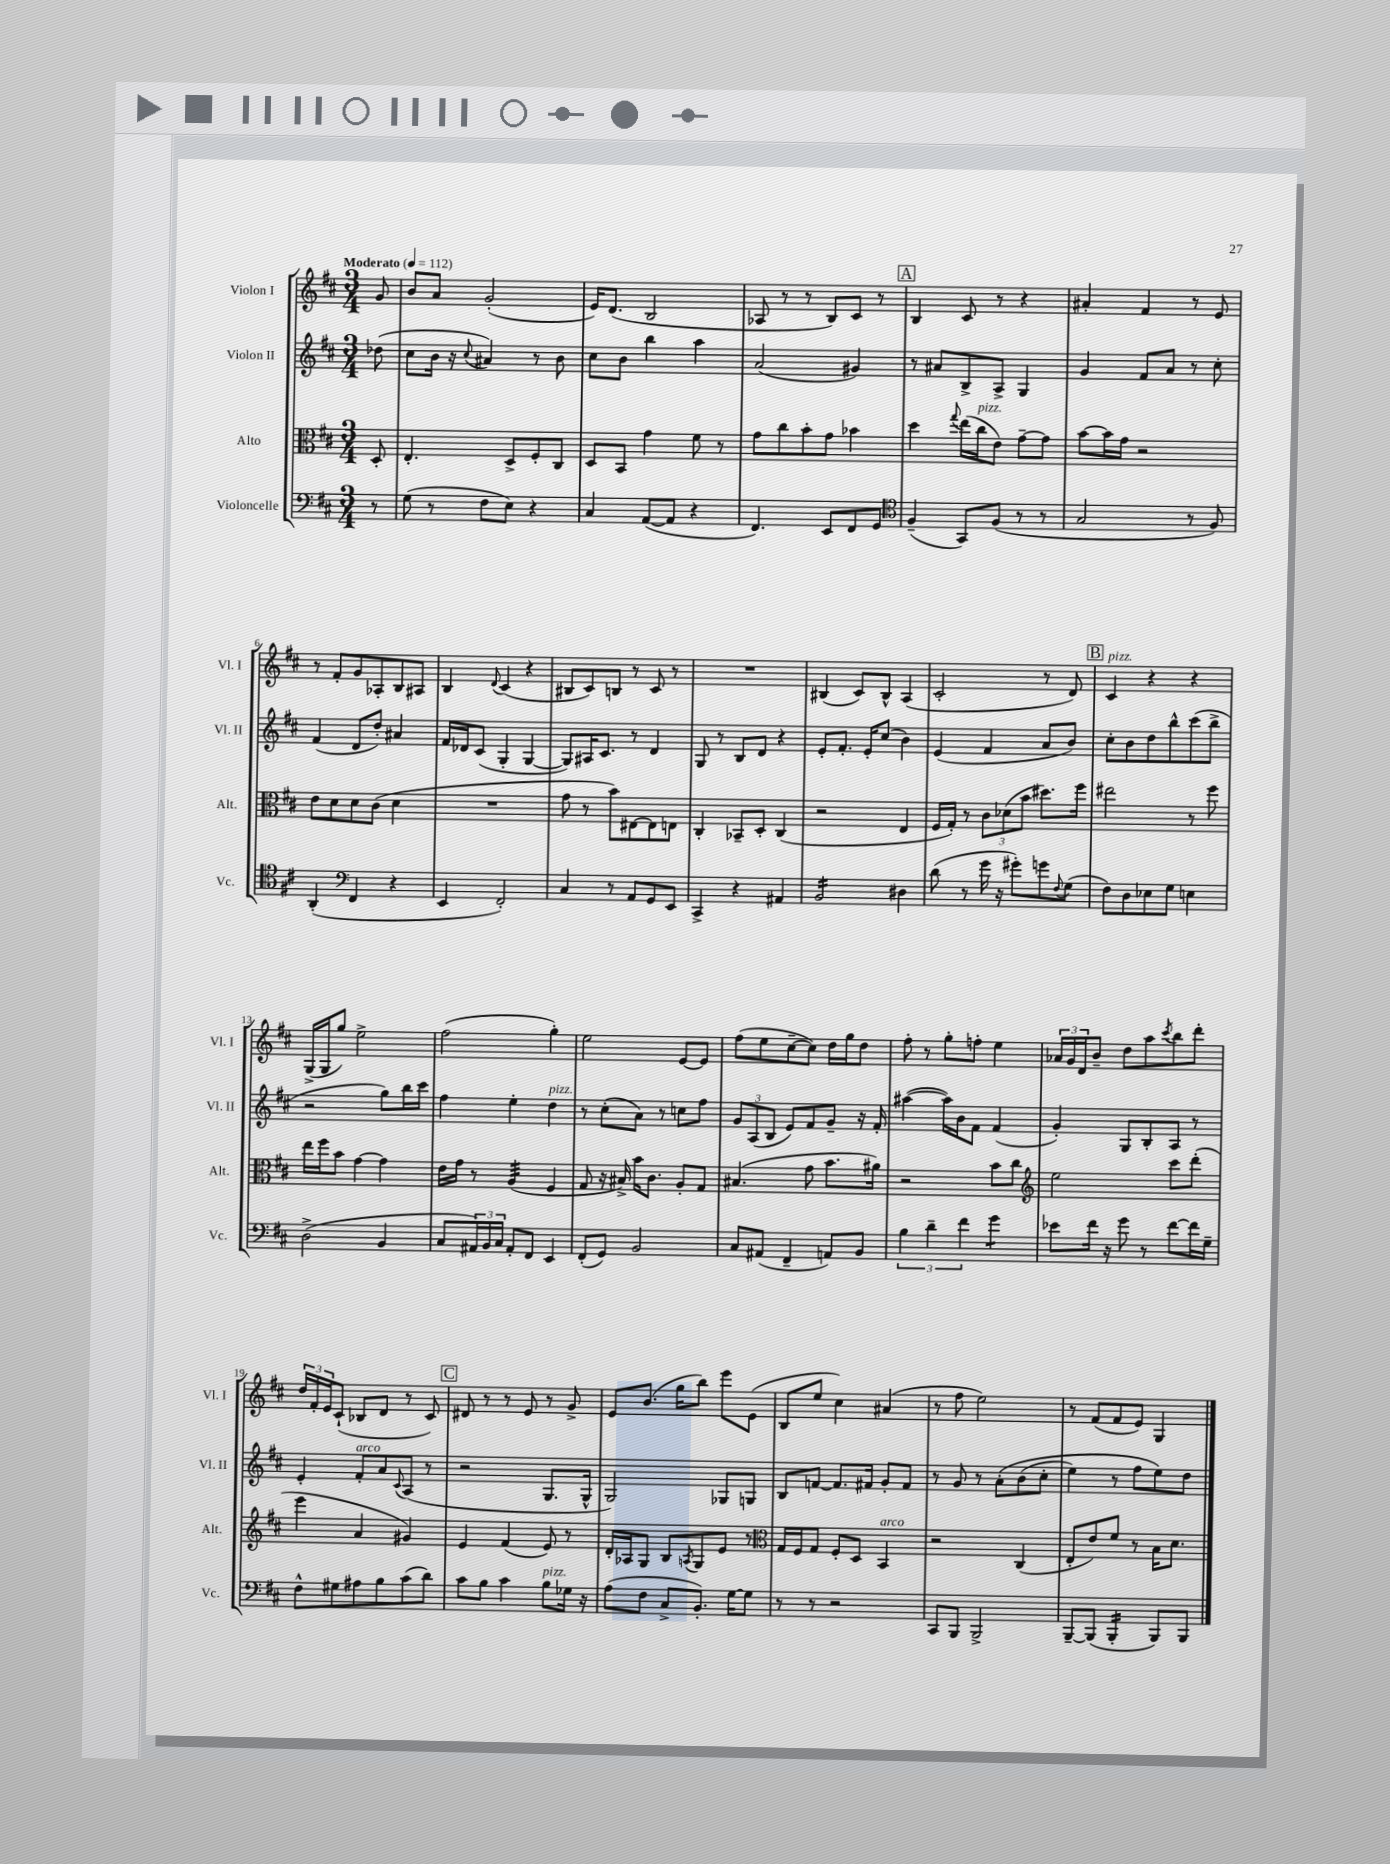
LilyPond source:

<<
\new StaffGroup <<
\new Staff = "s0" \with { instrumentName = "Violon I" shortInstrumentName = "Vl. I" } {
    \clef treble \key d \major \numericTimeSignature \time 3/4 \partial 8 \tempo "Moderato" 4 = 112
    g'8 |
    b'8 a'8 g'2-.( |
    e'16) d'8.( b2 |
    aes8 r8 r8 b8) cis'8 r8 |
    \mark \markup { \box "A" } b4 cis'8 r8 r4 |
    ais'4-. fis'4 r8 e'8 |
    r8 fis'8-. g'8 aes8-. b8 ais8 |
    b4 \appoggiatura { d'8 } cis'4( r4 |
    bis8 cis'8) b8 r8 cis'8 r8 |
    R2. |
    bis4( cis'8) bis8-^ a4( |
    cis'2-. r8 d'8) |
    \mark \markup { \box "B" } cis'4^\markup { \italic "pizz." } r4 r4 |
    g16->( g16 g''8) e''2-> |
    fis''2( g''4-.) |
    e''2 e'8~ e'8 |
    fis''8( e''8 cis''8~-- cis''8) d''16 g''16 d''8 |
    fis''8-. r8 g''8-. f''8-. e''4 |
    \tuplet 3/2 { aes'16 g'16 d'16 } b'8-- d''8 a''8 \acciaccatura { cis'''8 } b''8 d'''8-. |
    \tuplet 3/2 { d''16 fis'16-. e'16 } cis'8-!( bes8 d'8 r8 cis'8) |
    \mark \markup { \box "C" } dis'8 r8 r8 e'8 r8 g'8-> |
    e'8 b'8.( g''16 b''8) e'''8 e'8( |
    b8 e''8 cis''4) ais'4( |
    r8 fis''8 e''2) |
    r8 fis'8( fis'8 e'8) g4 \bar "|." |
}
\new Staff = "s1" \with { instrumentName = "Violon II" shortInstrumentName = "Vl. II" } {
    \clef treble \key d \major \numericTimeSignature \time 3/4 \partial 8
    des''8( |
    cis''8 b'16 r16 \appoggiatura { cis''8 } ais'4) r8 b'8 |
    cis''8 b'8 b''4 a''4 |
    a'2( gis'4) |
    \mark \markup { \box "A" } r8 ais'8 b8-> a8-> g4 |
    g'4 fis'8 a'8 r8 cis''8-. |
    fis'4( d'8 d''8-.) ais'4 |
    fis'16 des'16 cis'8( g4-. g4~ |
    g8) ais16 cis'8. r8 d'4 |
    g8 r8 b8 d'8 r4 |
    e'8-. fis'8.-. e'16-. cis''8( b'4) |
    e'4( fis'4 a'8 b'8) |
    \mark \markup { \box "B" } cis''8-. b'8 d''8 b''8-^ cis'''8( b''8-> |
    r2 g''8) b''16 cis'''16 |
    fis''4 e''4-. d''4^\markup { \italic "pizz." } |
    r8 cis''8-.( a'8) r8 c''8 fis''8 |
    \tuplet 3/2 { g'8 a8( b8 } e'8) fis'8 g'8-- r16 fis'16-. |
    ais''4~( ais''16) b'16 fis'8 fis'4( |
    g'4-.) g8 b8-. a8 r8 |
    e'4-. fis'8-.^\markup { \italic "arco" } a'8 \appoggiatura { cis'8 } a8( r8 |
    \mark \markup { \box "C" } r2 g8. g16-^ |
    g2) ges8 g8 |
    b8 f'8~ f'8. fis'16 g'8-. fis'8 |
    r8 g'8 r8 a'8-.\( b'8( cis''8-. |
    e''4) r8 fis''8 e''8\) d''8 \bar "|." |
}
\new Staff = "s2" \with { instrumentName = "Alto" shortInstrumentName = "Alt." } {
    \clef alto \key d \major \numericTimeSignature \time 3/4 \partial 8
    d8-. |
    e4.-. d8-> fis8-. cis8 |
    d8 b,8 g'4 fis'8 r8 |
    g'8 cis''8 b'8-. g'8 bes'4 |
    \mark \markup { \box "A" } d''4 \appoggiatura { g''8 } e''16( cis''16^\markup { \italic "pizz." } e'8) g'8~-- g'8 |
    b'8~ b'16 g'16 r2 |
    e'8 d'8 d'8 cis'8( d'4 |
    R2. |
    g'8 r8 b'8) eis8~ eis8 e8 |
    cis4-. bes,8-- d8-. cis4( |
    r2 e4 |
    fis16 g16-.) r8 \tuplet 3/2 { cis'8 des'8( b'8 } dis''8.) fis''16 |
    \mark \markup { \box "B" } eis''2 r8 fis''8 |
    e''16 fis''16 b'8 g'4~ g'4 |
    e'16 g'16 r8 a4:32( fis4 |
    g8 r16 bis16->) b'16 cis'8. a8-. g8 |
    bis4.( g'8 b'8. ais'16) |
    r2 b'8 cis''8 |
    \clef treble e''2 cis'''8 d'''8-.( |
    e'''4 a'4 gis'4) |
    \mark \markup { \box "C" } e'4 fis'4( e'8) r8 |
    d'16-. aes16 g8 b8 \acciaccatura { a8 } g8 e'8 r8 |
    \clef alto g16 fis16 g8 fis8-. d8 b,4^\markup { \italic "arco" } |
    r2 cis4( |
    e8-. e'8) fis'8 r8 b16 d'8. \bar "|." |
}
\new Staff = "s3" \with { instrumentName = "Violoncelle" shortInstrumentName = "Vc." } {
    \clef bass \key d \major \numericTimeSignature \time 3/4 \partial 8
    r8 |
    g8( r8 fis8 e8) r4 |
    cis4 a,8~( a,8 r4 |
    fis,4.) e,8 fis,8 g,8 |
    \mark \markup { \box "A" } \clef tenor fis4--( g,8) fis8( r8 r8 |
    g2 r8 fis8) |
    a,4-.( \clef bass fis,4 r4 |
    e,4 fis,2-.) |
    cis4 r8 a,8 g,8 e,8 |
    cis,4-> r4 ais,4 |
    b,2:16 dis4 |
    d'8( r8 g'16 r16 gis'8-.) g'8 \appoggiatura { fis8 } g8( |
    \mark \markup { \box "B" } fis8) d8 ees8 g8 e4 |
    d2->( b,4 |
    cis8 \tuplet 3/2 { ais,16) b,16 cis16 } ais,8-. fis,8 e,4 |
    fis,8-.( g,8) b,2 |
    cis8 ais,8( fis,4-- a,8) b,8 |
    \tuplet 3/2 { b4 d'4-- fis'4 } g'4:8 |
    ees'8 fis'16 r16 g'8 r8 fis'8~ fis'16 g16-- |
    fis8-^ gis8 ais8 b8 cis'8( d'8) |
    \mark \markup { \box "C" } cis'8 b8 cis'4 b8^\markup { \italic "pizz." } ges16 r16 |
    a8( fis8 cis8-> b,8.-.) g16~ g8 |
    r8 r8 r2 |
    cis,8 b,,8 b,,2-> |
    b,,8~-- b,,8( b,,4:16-. b,,8) b,,8 \bar "|." |
}
>>
>>
